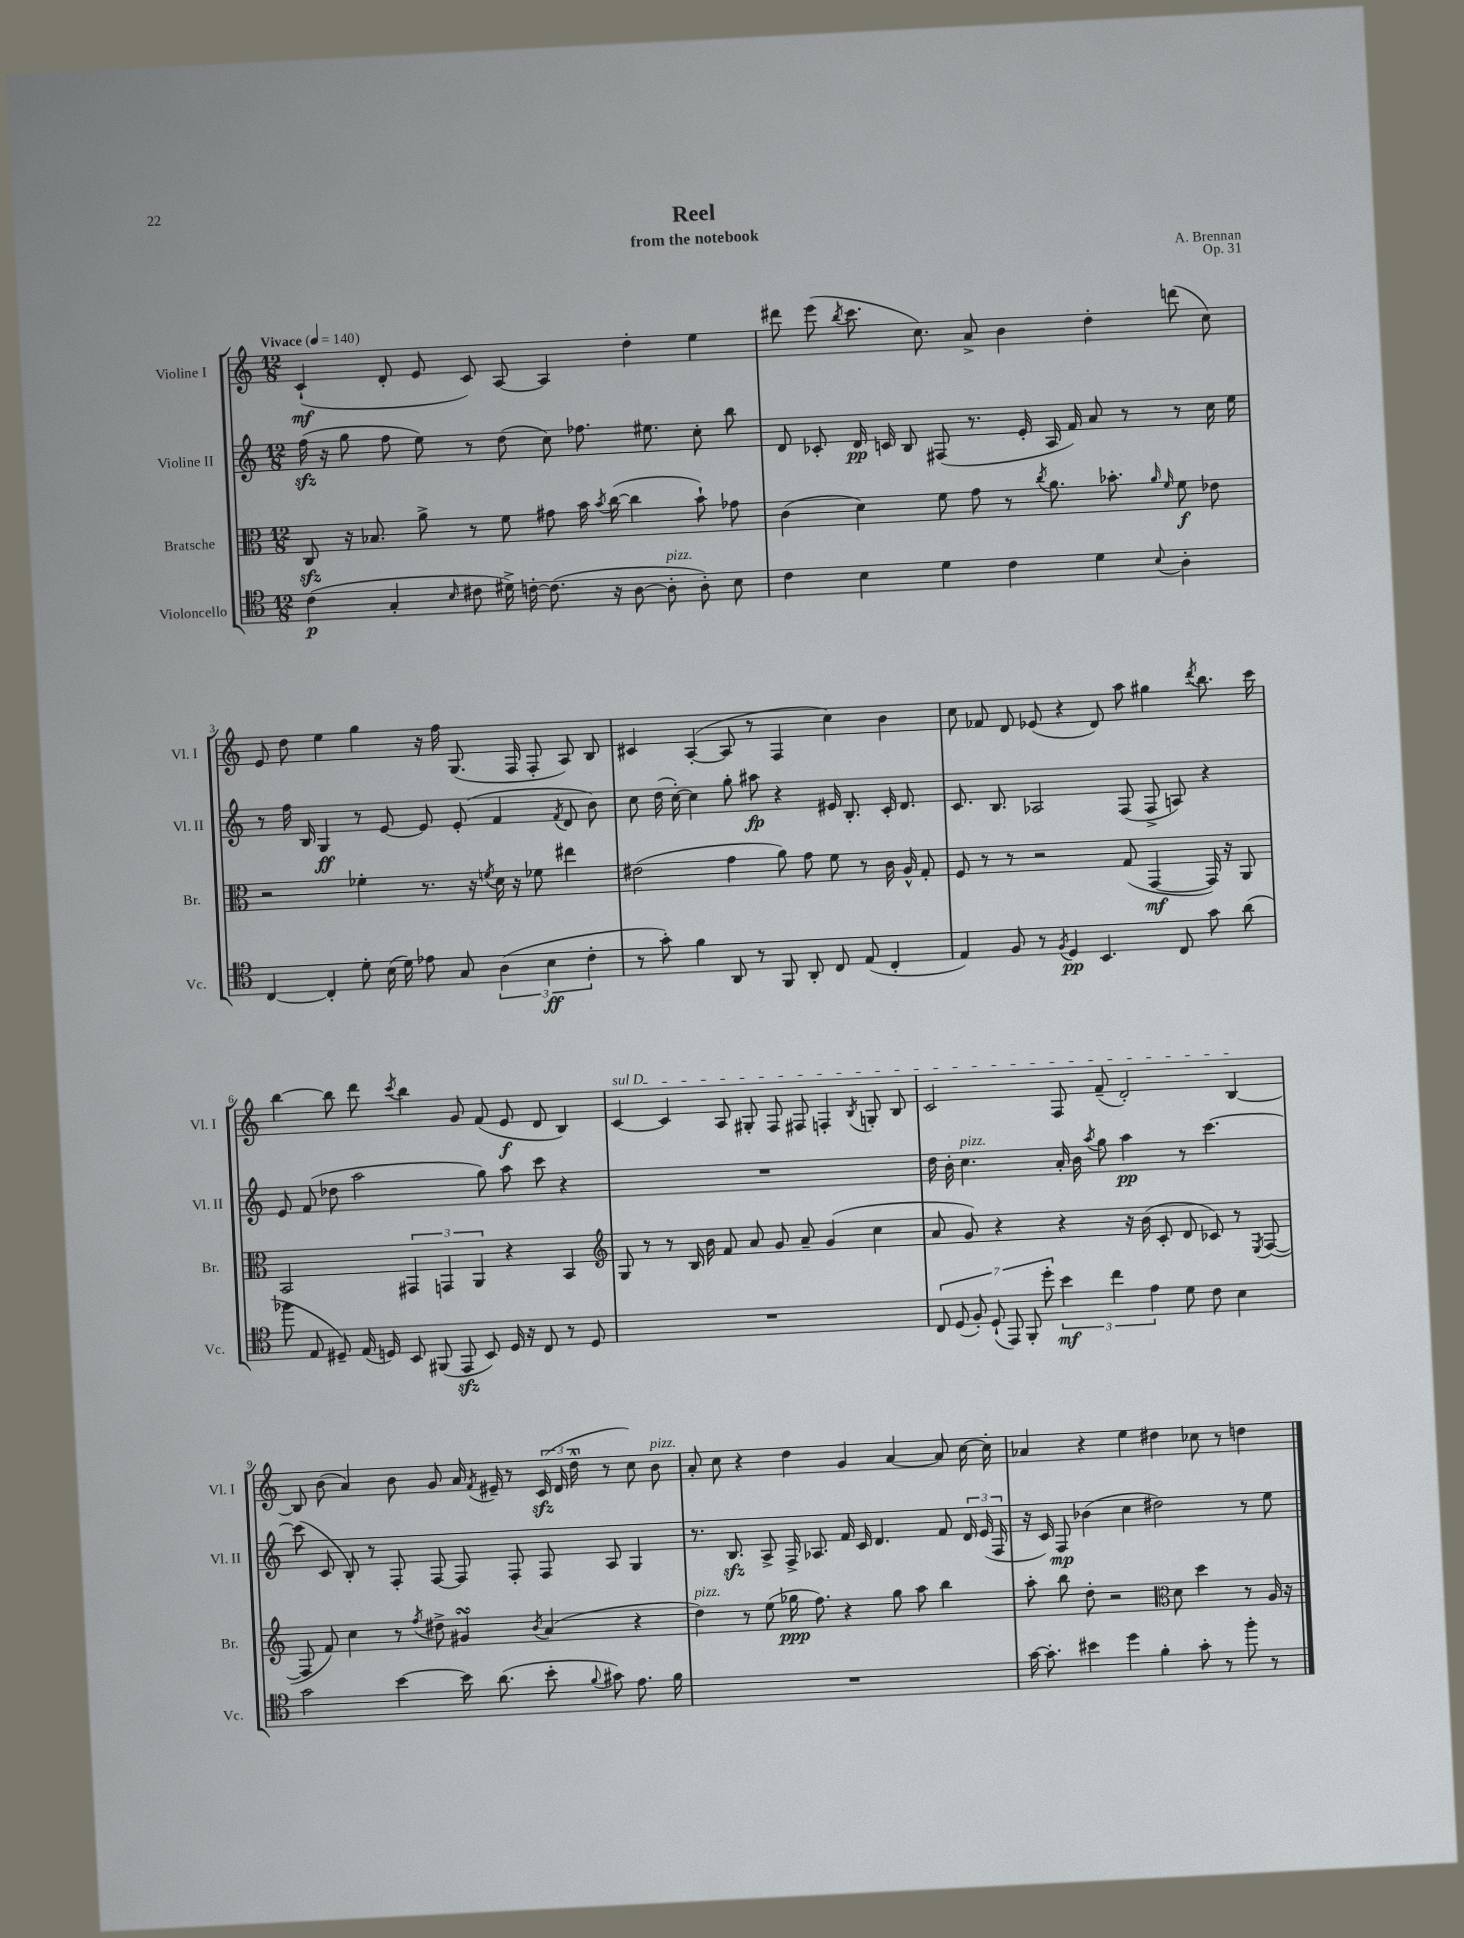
\header { title = "Reel" composer = "A. Brennan" subtitle = "from the notebook" opus = "Op. 31" }
<<
\new StaffGroup <<
\new Staff = "s0" \with { instrumentName = "Violine I" shortInstrumentName = "Vl. I" } {
    \clef treble \key c \major \numericTimeSignature \time 12/8 \tempo "Vivace" 4 = 140
    \autoBeamOff c'4-!\mf( d'8-. e'8 c'8) a8~ a4 d''4-. e''4 |
    dis'''8 e'''8( \acciaccatura { b''8 } c'''8. c''8.) a'8-> b'4 d''4-. d'''8( c''8) |
    e'8 d''8 e''4 g''4 r16 f''16 g8.( f16 f8-. a8) b8 |
    cis'4 a4~-.( a8 r8 f4 c''4) b'4 |
    c''8 fes'8 d'8 ees'8( r4 d'8) a''8 gis''4 \acciaccatura { d'''8 } b''8. c'''16 |
    b''4~ b''8 d'''8 \acciaccatura { c'''8 } b''4 g'8 f'8( e'8\f d'8 b4) |
    \once \override TextSpanner.bound-details.left.text = \markup { \italic "sul D" } c'4~\startTextSpan c'4 a8 gis8-. f8 fis8 f4-. \acciaccatura { b8 } g8-. b8 |
    c'2 f8 f'8--( d'2-.) b4~\stopTextSpan |
    b8 b'8( a'4) b'8 g'8 a'16 \acciaccatura { f'8 } eis'16-- r8 \tuplet 3/2 { c'16\sfz( d'16 d''16-^ } r8 c''8) b'8^\markup { \italic "pizz." } |
    a'8-. c''8 r4 d''4 g'4 a'4~ a'8 c''16~ c''16-. |
    aes'4 r4 e''4 dis''4 ces''8 r8 d''4 \bar "|." |
}
\new Staff = "s1" \with { instrumentName = "Violine II" shortInstrumentName = "Vl. II" } {
    \clef treble \key c \major \numericTimeSignature \time 12/8
    \autoBeamOff f''16\sfz( r16 g''8 f''8 e''8) r8 d''8( c''8) fes''8. eis''8. c''8-. b''8 |
    d'8 ces'8-. d'16\pp c'16 b8 fis8( r8. e'16-. a16 f'16) a'8 r8 r8 c''16 e''16 |
    r8 f''16 b16 g4\ff r8 e'8~ e'8 e'8-.( f'4 \acciaccatura { f'8 } d'8 b'8) |
    c''8 d''16( c''16~-.) c''4 g''8-. ais''8\fp r4 eis'16 b8.-. c'16-. d'8. |
    c'8. b8. aes2 f8( f8-> a8) r4 |
    e'8 f'8( des''8 a''2 g''8) a''8 c'''8 r4 |
    R1. |
    d''16 b'16-. c''4.^\markup { \italic "pizz." } a'16-. b'16 \acciaccatura { a''8 } g''8 a''4\pp r8 c'''4.~ |
    c'''8( c'8 b8-.) r8 f8-. f8~ f8 f8-. f8 a8 g4 |
    r8. b8.\sfz a8-> f16-> aes8. f'16 c'16 d'4. f'8 \tuplet 3/2 { d'16 e'16( f16 } |
    r16 c'16) f8\mp bes'4( c''4 dis''2) r8 e''8 \bar "|." |
}
\new Staff = "s2" \with { instrumentName = "Bratsche" shortInstrumentName = "Br." } {
    \clef alto \key c \major \numericTimeSignature \time 12/8
    \autoBeamOff c8\sfz r16 bes8. a'8-> r8 f'8 gis'8 b'16 \acciaccatura { b'8 } c''16~( c''4 b'8-!) ges'8 |
    c'4( d'4) f'8 g'8 r8 \acciaccatura { c''8 } a'8. bes'8.-. \grace { a'16 f'16 } f'8\f ees'8 |
    r2 fes'4-. r8. r16 \acciaccatura { f'8 } d'16 r16 fes'8 eis''4 |
    eis'2( g'4 a'8) g'8 f'8 r8 c'16 a16-^ g8-. |
    f8 r8 r8 r2 g8( g,4~\mf g,16) r16 a,8 |
    b,2 \tuplet 3/2 { gis,4 g,4 a,4 } r4 b,4 |
    \clef treble g8 r8 r8 b16 b'16 f'8 a'8 g'8 a'8-- g'4( c''4 |
    a'8 g'8) r4 r4 r16 b'16( c'8-. d'8 ces'8) r8 \acciaccatura { e8 } f8~( |
    f8 f'8) c''4 r8 \acciaccatura { f''8 } dis''8-> gis'4\turn \acciaccatura { b'8 } a'4( r4 |
    d''4^\markup { \italic "pizz." }) r8 e''8( ges''16\ppp f''8.) r4 ges''8 a''8 b''4 |
    a''8-. b''8 d''8-. r2 \clef alto d'8 d''4 r8 a16 r16 \bar "|." |
}
\new Staff = "s3" \with { instrumentName = "Violoncello" shortInstrumentName = "Vc." } {
    \clef tenor \key c \major \numericTimeSignature \time 12/8
    \autoBeamOff c'4\p( g4-. \grace { b16 } cis'8 dis'16->) c'16~-. c'8.( r16 a8~ a8-.^\markup { \italic "pizz." } a8-.) b8 |
    c'4 b4 d'4 c'4 d'4 \appoggiatura { b8 } a4-. |
    c4~ c4-. d'8-. b16( d'16) ees'8 g8 \tuplet 3/2 { a4( b4\ff c'4-. } |
    r8 g'8-.) f'4 a,8 r8 f,8 a,8-. c8 e8( c4-. |
    e4) f8 r8 \acciaccatura { f8 } d4\pp b,4. c8 g'8 a'8( |
    fes''8 e8 dis8--) e16( d16) b,8 fis,8( e,8\sfz b,8) d16 r16 c8 r8 d8 |
    R1. |
    \tuplet 7/4 { c8 d8( f8-.) d8-!( e,8) f,8-. d''8-. } \tuplet 3/2 { b'4\mf c''4 e'4 } d'8 c'8 b4 |
    g'2 b'4~ b'16 a'8.( b'8-. \appoggiatura { f'8 } gis'8) e'8. f'16 |
    R1. |
    g'16~ g'8.-. bis'4 d''4 f'4-. g'8-. r8 f''8-. r8 \bar "|." |
}
>>
>>
